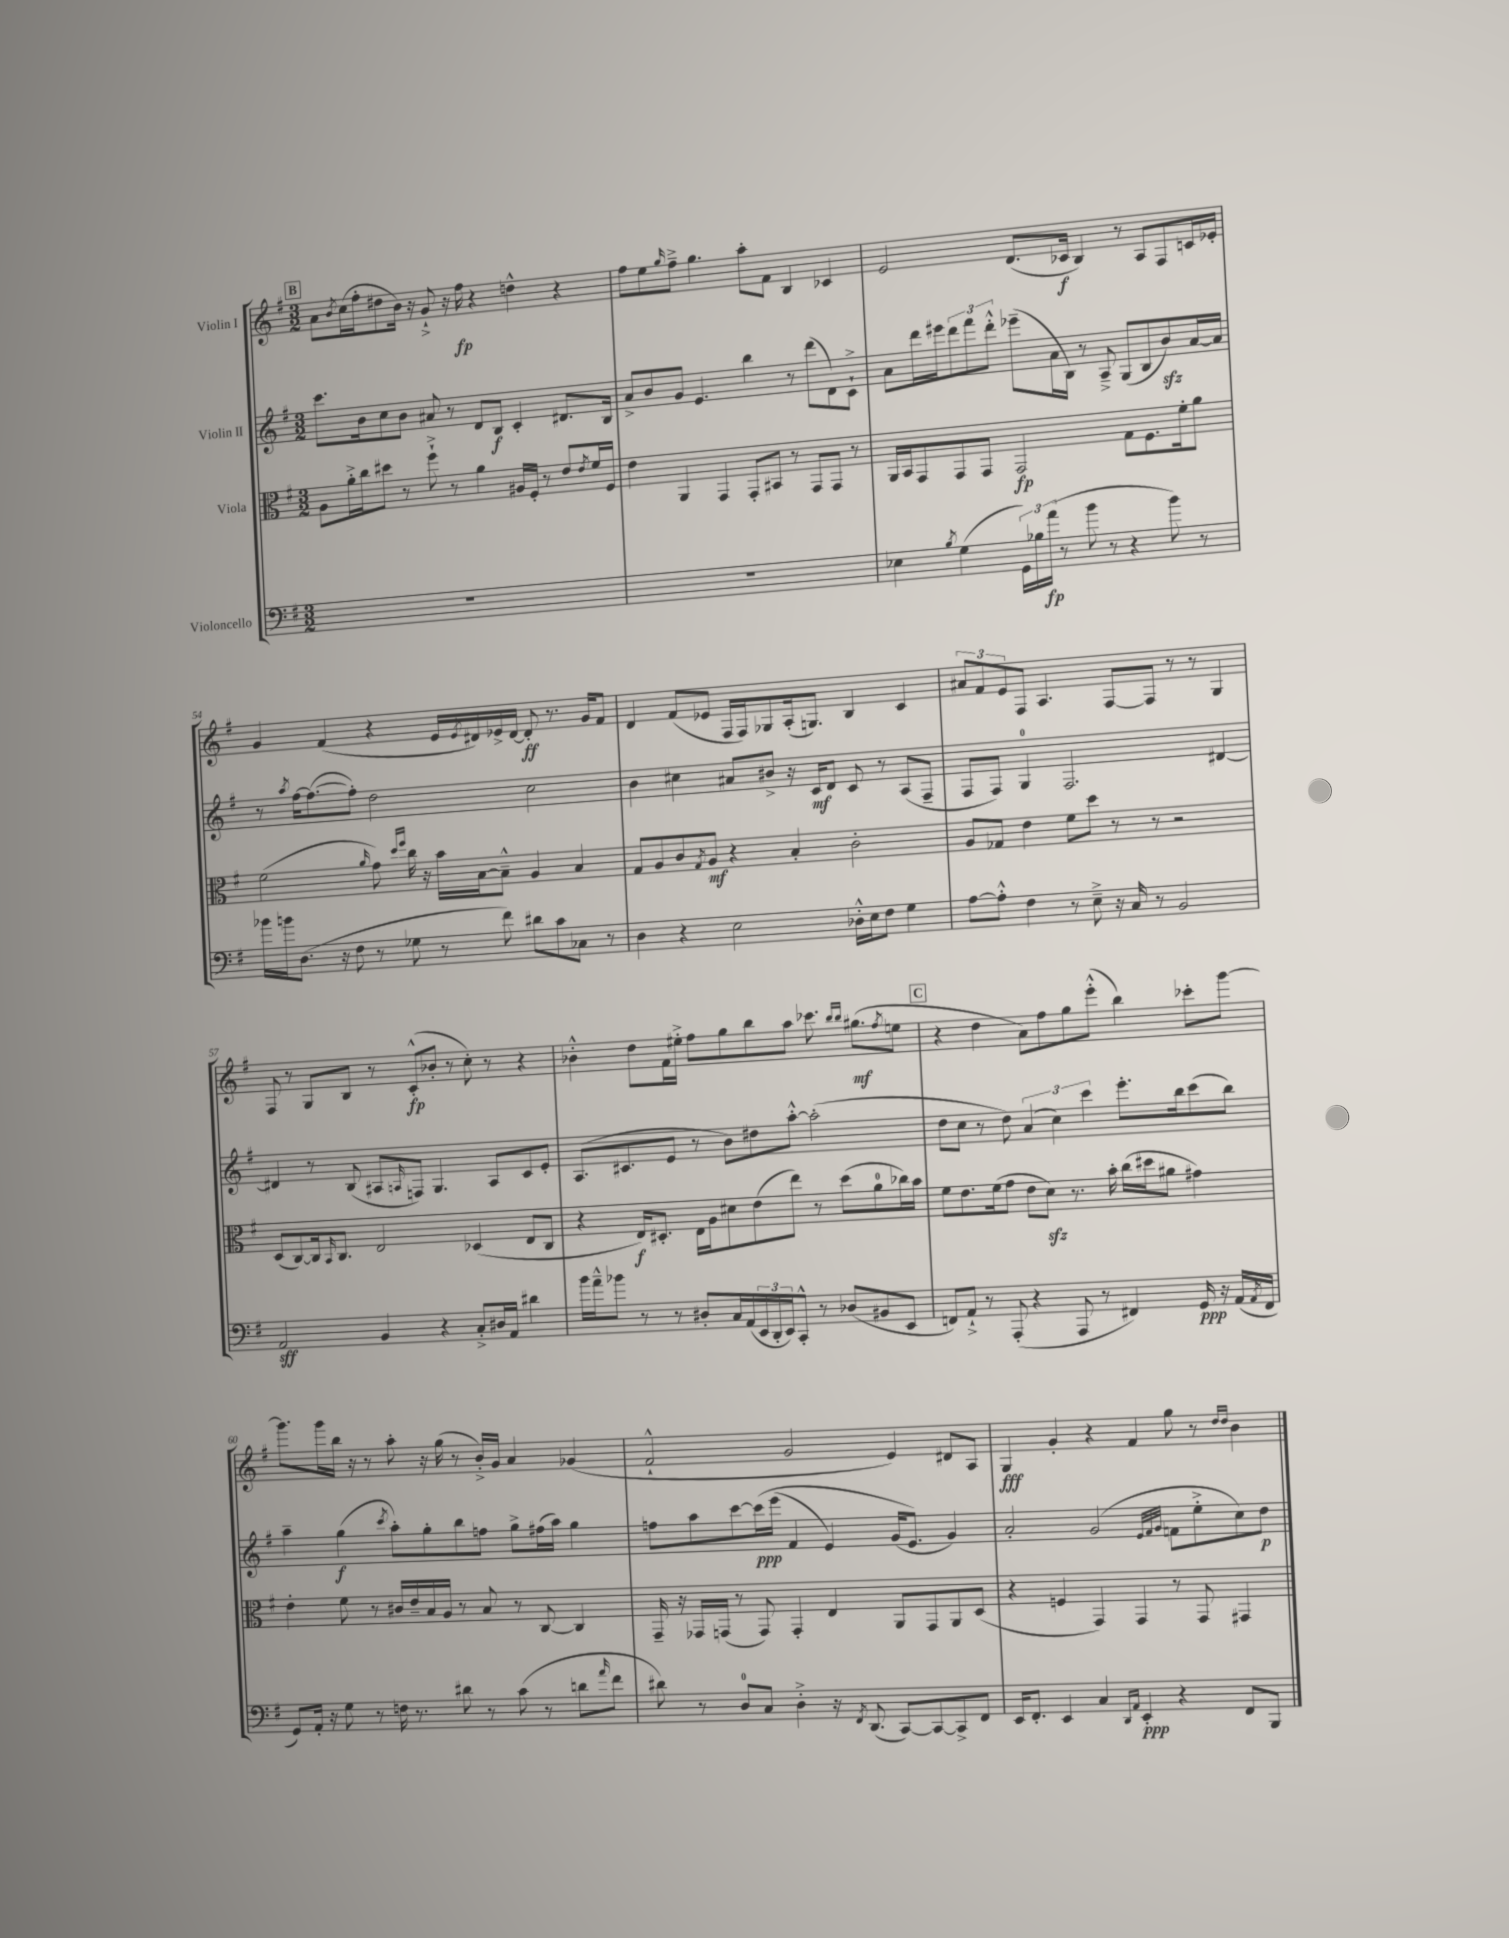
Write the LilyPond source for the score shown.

<<
\new StaffGroup <<
\new Staff = "s0" \with { instrumentName = "Violin I" } {
    \clef treble \key g \major \numericTimeSignature \time 3/2
    \mark \markup { \box "B" } a'8 \acciaccatura { b'8 } c''16( fis''16-. dis''8 b'16) r16 g'8-!-> r16 fis''16\fp r4 d''4-^ r4 |
    fis''8 e''8 \grace { g''16 } fis''8---> g''4. a''8-. fis'8 b4 ces'4 |
    e'2 d'8.( ces'16\f b4) r8 a8 fis8 c'16 ees'16-. |
    g'4 fis'4( r4 e'16 \acciaccatura { e'8 } dis'16) ees'16-> dis'16~ dis'8-.\ff r8. g'16 fis'8 |
    d'4 fis'8( ees'8 fis16 fis16) ges8 a16-.( g8.) b4 c'4 |
    \tuplet 3/2 { ais'8 fis'8 e'8 } fis8 a4. fis8~ fis8 r8 r8 g4 |
    fis8 r8 g8 b8 r8 c'8-.-^\fp( bes'8-. r8 c''8-.) r8 r4 |
    bes'4-.-^ d''8 fis'16 eis''16-.-> fis''8 g''8 b''8 a''8 ces'''8. \grace { b''16 b''16 } gis''8.\mf( \acciaccatura { fis''8 } e''8 |
    \mark \markup { \box "C" } r4 d''4 a'8) fis''8 g''8 e'''8-.-^( b''4) ces'''8-. g'''8~ |
    g'''8. g'''16 b''16 r16 r8 a''8-. r16 g''16( r8 b'16-.->) g'16 a'4 ges'4( |
    fis'2-!-^ g'2 e'4) dis'8 a8 |
    g4\fff g'4-. r4 fis'4 g''8 r8 \grace { d''16 d''16 } b'4 \bar "|." |
}
\new Staff = "s1" \with { instrumentName = "Violin II" } {
    \clef treble \key g \major \numericTimeSignature \time 3/2
    \mark \markup { \box "B" } c'''8. b'16 c''8 b'8 ais'8 r8 d'8 b8\f c'4-. dis'8. b16 |
    a'8-> b'8 g'8 e'4. b''4 r8 d'''8( d'8) c'8-!-> |
    a'8 d'''16 eis'''16 \tuplet 3/2 { d'''8 fis'''8 d'''8-.-^ } ees'''8--( a'16 b16) r8 a8---> g8( b8 b'8\sfz) a'16~ a'16 |
    r8 \acciaccatura { a''8 } fis''16~ fis''8.~( fis''8-.) d''2 c''2 |
    b'4 cis''4 ais'8 bis'8-> r16 c'16\mf d'8 c'8 r8 a8( fis8-- |
    fis8 fis8) g4-0 fis2. dis'4~ |
    dis'4 r8 b8( ais8 \grace { a16 } f8) g4. a8 c'8 e'8-. |
    a8.( cis'8. e'8 r8 b'8) dis''8 a''8~-.-^ a''2-.( |
    \mark \markup { \box "C" } d''8 c''8 r8 d''8) \tuplet 3/2 { a'4( c''4) c'''4 } e'''8.-. b''16 c'''8( b''8) |
    a''4-- g''4\f( \acciaccatura { c'''8 } a''8-.) g''8-. b''8 f''8 g''8-> fis''16( a''16) g''4 |
    f''8 a''8 c'''8~ c'''16\ppp\( e'''16( fis'4 e'4) g'16( e'8.\) g'4) |
    a'2-. g'2( \grace { e'32 fis'32 g'32 } f'8 e''8-.-> c''8) d''8\p \bar "|." |
}
\new Staff = "s2" \with { instrumentName = "Viola" } {
    \clef alto \key g \major \numericTimeSignature \time 3/2
    \mark \markup { \box "B" } a8 a'16-.-> c''16 dis''8 r8 fis''8-!-> r8 a'4 ais16 fis16-. r8 e'8 \acciaccatura { e'8 } fis'16 fis16 |
    e'4 a,4 g,4 g,8-. bis,8 r8 g,8 g,8 r8 |
    a,16 b,16 g,8 g,8 g,8 g,2\fp g8 fis8. fis'16-. a'8 |
    fis'2( \grace { a'16 } g'8) \grace { d''16 fis''16 } c''16 r16 b'16 b16~ b8---^ a4 b4 |
    g8 a8 c'8 \acciaccatura { g8 } a8\mf r4 b4-. c'2-. |
    a8 ges8 e'4 fis'8 d''8 r8 r8 r2 |
    d8( c8~) c16 \grace { b,16 } c8. e2 des4( e8 c8 |
    r4 e16\f) dis8.-. e16 a16 dis'8 e'8( e''8) r8 d''8( a'8-0 ces''16) b'16 |
    \mark \markup { \box "C" } fis'8 e'8. fis'16( g'8 e'8 d'8\sfz) r8. b'16-. c''16( dis''16 ais'8 gis'4) |
    e'4-. fis'8 r8 cis'16 e'16-- b16 a16 r8 b8 r8 c8~ c4 |
    g,16-- r16 ges,16 g,16( r8 g,8) g,4-. e4 a,8 g,8 a,8 d8( |
    r4 f4 g,4) g,4 r8 g,8 gis,4 \bar "|." |
}
\new Staff = "s3" \with { instrumentName = "Violoncello" } {
    \clef bass \key g \major \numericTimeSignature \time 3/2
    \mark \markup { \box "B" } R1. |
    R1. |
    ees4 \acciaccatura { b8 } g4( \tuplet 3/2 { g,16) bes16 a'16\fp( } r8 b'8 r8 r4 b'8) r8 |
    bes'16 b'16 d8.( r16 fis8 r8 ges8 r8 fis'8) dis'8 c'8 ces8 r8 |
    d4 r4 e2 des16-.-^ e16 fis8 g4 |
    a8~ a8-.-^ fis4 r8 e8---> r16 c16 r8 b,2 |
    a,2\sff b,4 r4 c8-.-> dis16 a,16 dis'4 |
    b'16 a'16---^ bes'8 r8 r8 dis8-. c16 a,16( \tuplet 3/2 { e,16 d,16-. e,16) } c,8-.-^ r8 des8( bis,8 e,8 |
    \mark \markup { \box "C" } f,8) a,8-!-> r8 a,,8-.( r4 a,,8 r8 fis,4) g,16\ppp r16 a,16( \acciaccatura { a,8 } fis,16 |
    g,8) a,16-. r16 g8 r8 f16 r8. dis'8 r8 c'8( r8 d'8 \grace { a'16 } fis'8 |
    dis'8) r8 d8-0 c8 d4-.-> r16 \acciaccatura { fis,8 } d,8.( c,8~) c,8~ c,8-> fis,8 |
    e,16 fis,8.-. e,4 c4 \grace { d,16 a,16 } e,4-.\ppp r4 fis,8 b,,8 \bar "|." |
}
>>
>>
\layout { \context { \Score currentBarNumber = #51 } }
